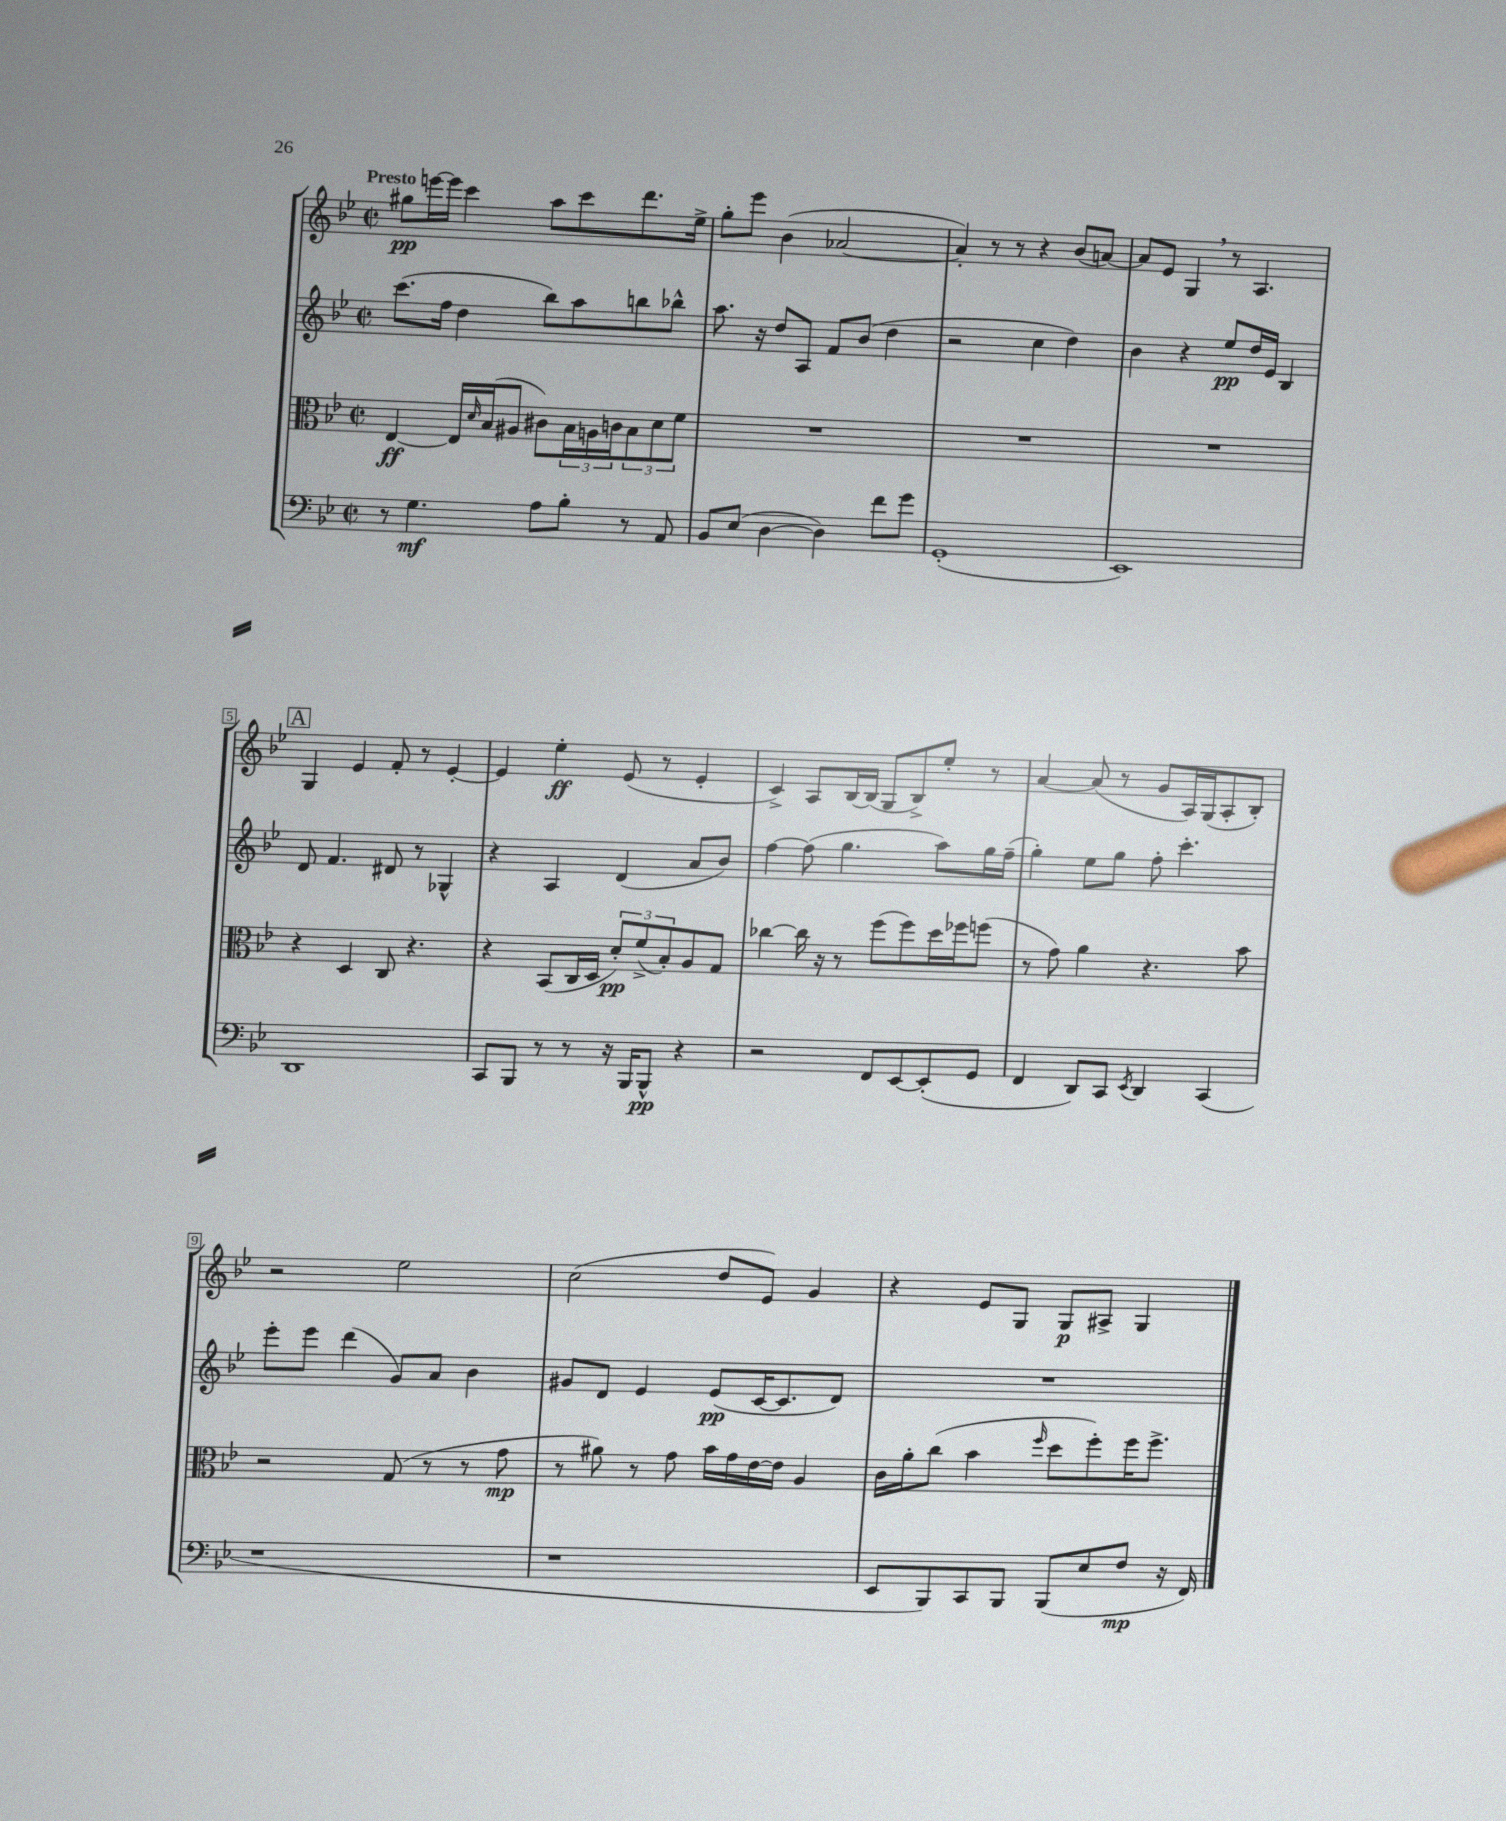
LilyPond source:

<<
\new StaffGroup <<
\new Staff = "s0" {
    \clef treble \key bes \major \defaultTimeSignature \time 2/2 \tempo "Presto"
    gis''8\pp e'''16~ e'''16 c'''4 a''8 c'''8 d'''8. ees''16-> |
    g''8-. ees'''8 bes'4( aes'2~ |
    aes'4-.) r8 r8 r4 bes'8( a'8~) |
    a'8 ees'8 g4 \breathe r8 a4. |
    \mark \markup { \box "A" } g4 ees'4 f'8-. r8 ees'4~-. |
    ees'4 ees''4-.\ff ees'8( r8 ees'4-. |
    c'4->) a8 bes16~ bes16( g8 bes8->) ees''8-. r8 |
    a'4~ a'8( r8 g'8 a16) g16( a8-. bes8-.) |
    r2 ees''2 |
    c''2( d''8 ees'8) g'4 |
    r4 ees'8 g8 g8\p ais8-> g4 \bar "|." |
}
\new Staff = "s1" {
    \clef treble \key bes \major \defaultTimeSignature \time 2/2
    c'''8.( f''16 d''4 bes''8) a''8 b''8 bes''8-^ |
    a''8. r16 d''8 a8 f'8 bes'8( d''4 |
    r2 c''4 d''4) |
    bes'4 r4 ees''8\pp d''16 ees'16 bes4 |
    \mark \markup { \box "A" } d'8 f'4. dis'8 r8 ges4-^ |
    r4 a4 d'4( a'8 bes'8) |
    f''4~ f''8( g''4. a''8) g''16 f''16--( |
    g''4-.) ees''8 g''8 f''8-. c'''4.-. |
    ees'''8-. ees'''8 d'''4( g'8) a'8 bes'4 |
    gis'8 d'8 ees'4 ees'8\pp( c'16~ c'8. d'8) |
    R1 \bar "|." |
}
\new Staff = "s2" {
    \clef alto \key bes \major \defaultTimeSignature \time 2/2
    ees4~\ff ees16 \grace { d'16 } bes16( ais8 cis'8) \tuplet 3/2 { bes16 a16 c'16 } \tuplet 3/2 { bes8 d'8 f'8 } |
    R1 |
    R1 |
    R1 |
    \mark \markup { \box "A" } r4 d4 c8 r4. |
    r4 bes,8( c16 d16 \tuplet 3/2 { d'8-.\pp) f'8->( bes8-.) } a8 g8 |
    ces''4~ ces''16 r16 r8 f''8( f''8) d''16 fes''16 f''8( |
    r8 g'8) a'4 r4. bes'8 |
    r2 g8( r8 r8 g'8\mp |
    r8 ais'8) r8 g'8 bes'16 g'16 ees'16~ ees'16 a4 |
    c'16 a'16-. c''8( bes'4 \grace { f''16 } d''8 f''8-.) f''16 f''8.-> \bar "|." |
}
\new Staff = "s3" {
    \clef bass \key bes \major \defaultTimeSignature \time 2/2
    r8 g4.\mf a8 bes8-. r8 a,8 |
    bes,8 ees8( d4~ d4) f'8 g'8 |
    g,1-.( |
    ees,1) |
    \mark \markup { \box "A" } d,1 |
    c,8 bes,,8 r8 r8 r16 bes,,16 bes,,8-^\pp r4 |
    r2 f,8 ees,8~ ees,8-.( g,8 |
    f,4 d,8) c,8 \acciaccatura { ees,8 } d,4 c,4( |
    r1 |
    r1 |
    ees,8 bes,,8) c,8 bes,,8 bes,,8( ees8 f8\mp r16 f,16) \bar "|." |
}
>>
>>
\layout { \context { \Score \override BarNumber.stencil = #(make-stencil-boxer 0.1 0.3 ly:text-interface::print) } }
